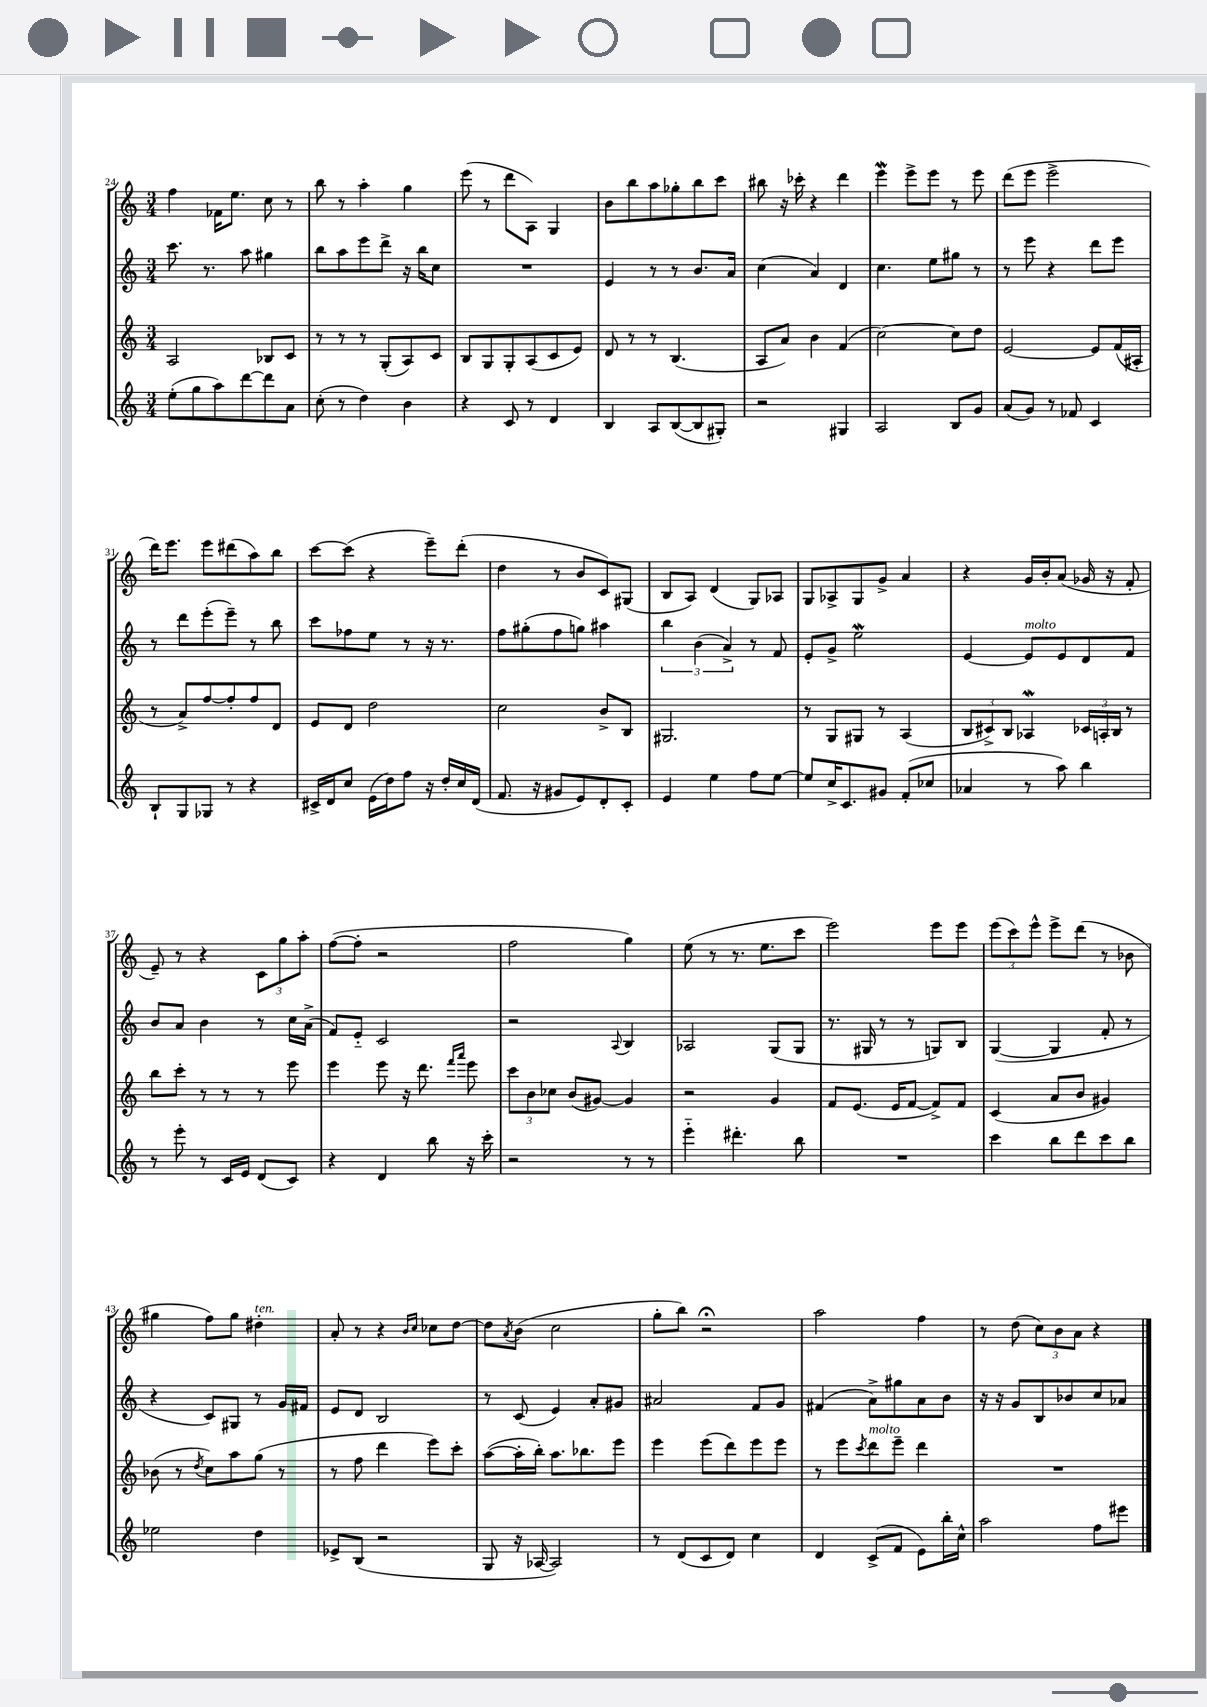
<<
\new StaffGroup <<
\new Staff = "s0" {
    \clef treble \key c \major \numericTimeSignature \time 3/4
    f''4 fes'16 e''8. c''8 r8 |
    b''8 r8 a''4-. g''4 |
    e'''8( r8 d'''8 a8) g4 |
    b'8 b''8 a''8 ges''8-. b''8 c'''8 |
    bis''8 r16 ces'''16-. r4 d'''4 |
    e'''4\mordent e'''8-> e'''8 r8 e'''8 |
    d'''8( e'''8 e'''2-> |
    d'''16) e'''8. e'''8 dis'''8( a''8) b''8 |
    c'''8~ c'''8( r4 e'''8--) d'''8-.( |
    d''4 r8 b'8 c'8) gis8( |
    b8 a8) d'4( g8) aes8 |
    g8 aes8-> g8 g'8-> a'4 |
    r4 g'16 b'16-. a'8( ges'16 r16 f'8-. |
    e'8--) r8 r4 \tuplet 3/2 { c'8 g''8 a''8-. } |
    f''8~( f''8-. r2 |
    f''2 g''4) |
    e''8( r8 r8. e''8. c'''8 |
    e'''2) e'''8 e'''8 |
    \tuplet 3/2 { e'''8( c'''8) e'''8-^ } e'''8-> d'''8( r8 bes'8 |
    gis''4 f''8) gis''8 dis''4-.^\markup { \italic "ten." } |
    a'8-. r8 r4 \grace { b'16 c''16 } ces''8 d''8~ |
    d''8 \acciaccatura { a'8 } b'8( c''2 |
    g''8-. b''8) r2\fermata |
    a''2 f''4 |
    r8 d''8( \tuplet 3/2 { c''8) b'8 a'8 } r4 \bar "|." |
}
\new Staff = "s1" {
    \clef treble \key c \major \numericTimeSignature \time 3/4
    c'''8. r8. a''8 gis''4 |
    b''8 a''8 e'''8 d'''8-> r16 b''16 c''8 |
    R2. |
    e'4 r8 r8 b'8. a'16 |
    c''4( a'4) d'4 |
    c''4. e''8 gis''8 r8 |
    r8 e'''8 r4 d'''8 e'''8 |
    r8 d'''8 e'''8-.( e'''8--) r8 b''8 |
    c'''8 fes''8 e''8 r8 r16 r8. |
    f''8 gis''8-.( f''8 g''8) ais''4 |
    \tuplet 3/2 { b''4 b'4( a'4->) } r8 f'8 |
    e'8-. g'8-> e''2\mordent |
    e'4~ e'8^\markup { \italic "molto" } e'8 d'8 f'8 |
    b'8 a'8 b'4 r8 c''16 a'16->( |
    f'8) e'8-_ c'2 |
    r2 \appoggiatura { a8 } b4 |
    aes2 g8( g8 |
    r8. gis16 r8 r8 g8) b8 |
    g4~( g4 f'8-. r8 |
    r4 c'8) gis8 r8 g'16 fis'16 |
    e'8 d'8 b2 |
    r8 c'8( e'4) a'8-. gis'8 |
    ais'2 f'8 g'8 |
    fis'4( a'8->) gis''8 a'8 b'8 |
    r16 r16 g'8 b8 bes'8 c''8 aes'8 \bar "|." |
}
\new Staff = "s2" {
    \clef treble \key c \major \numericTimeSignature \time 3/4
    a2 bes8 c'8 |
    r8 r8 r8 g8-.( a8) c'8 |
    b8 g8 g8-. a8( c'8 e'8) |
    d'8 r8 r8 b4.( |
    a8 a'8) b'4 f'4( |
    c''2~) c''8 d''8 |
    e'2~ e'8 f'16( ais16-. |
    r8 a'8->) f''8~ f''8-. f''8 d'8 |
    e'8 d'8 d''2 |
    c''2 b'8-> b8 |
    gis2. |
    r8 g8 gis8 r8 a4( |
    \tuplet 3/2 { b8 cis'8->) b8 } aes4\mordent \tuplet 3/2 { ces'16 a16-. b16 } r8 |
    b''8 c'''8-. r8 r8 r8 e'''8 |
    e'''4 e'''8 r16 d'''8. \grace { f'''16 a'''16 } e'''8 |
    \tuplet 3/2 { c'''8 b'8 ces''8 } b'8( gis'8~) gis'4 |
    r2 g'4 |
    f'8 e'8.( e'16 f'8~ f'8->) f'8 |
    c'4( a'8 b'8 gis'4) |
    bes'8( r8 \acciaccatura { d''8 } c''8) a''8 g''8( r8 |
    r8 f''8 d'''4 e'''8) c'''8-. |
    a''8~( a''16-. b''16-.) a''8. bes''8. e'''8 |
    e'''4 e'''8( d'''8) e'''8 e'''8 |
    r8 e'''8 \acciaccatura { c'''8 } d'''8^\markup { \italic "molto" } e'''8-- d'''4 |
    R2. \bar "|." |
}
\new Staff = "s3" {
    \clef treble \key c \major \numericTimeSignature \time 3/4
    e''8-.( g''8 a''8) d'''8~ d'''8 a'8 |
    c''8-.( r8 d''4) b'4 |
    r4 c'8 r8 d'4 |
    b4 a8 b8~( b8 gis8-.) |
    r2 gis4 |
    a2 b8 g'8 |
    a'8( g'8) r8 fes'8 c'4 |
    b8-! g8 ges8 r8 r4 |
    cis'16-> d'16 c''8 e'16( d''16) f''8 r16 d''16-. c''16 d'16( |
    f'8. r16 gis'8 e'8) d'8-. c'8-. |
    e'4 e''4 f''8 e''8~ |
    e''8 c''16-> c'8. gis'8 f'8-.( ces''8 |
    aes'4 r8 a''8) b''4 |
    r8 e'''8-. r8 c'16 e'16 d'8( c'8) |
    r4 d'4 b''8 r16 c'''16-. |
    r2 r8 r8 |
    e'''4-_ dis'''4.-. b''8 |
    R2. |
    c'''4 b''8 d'''8 c'''8 b''8 |
    ees''2 d''4 |
    ees'8-> b8( r2 |
    g8 r16 aes16~ aes2) |
    r8 d'8( c'8 d'8) c''4 |
    d'4 c'8->( f'8 e'8) b''16-. c''16-^ |
    a''2 f''8 eis'''8 \bar "|." |
}
>>
>>
\layout { \context { \Score currentBarNumber = #24 } }
